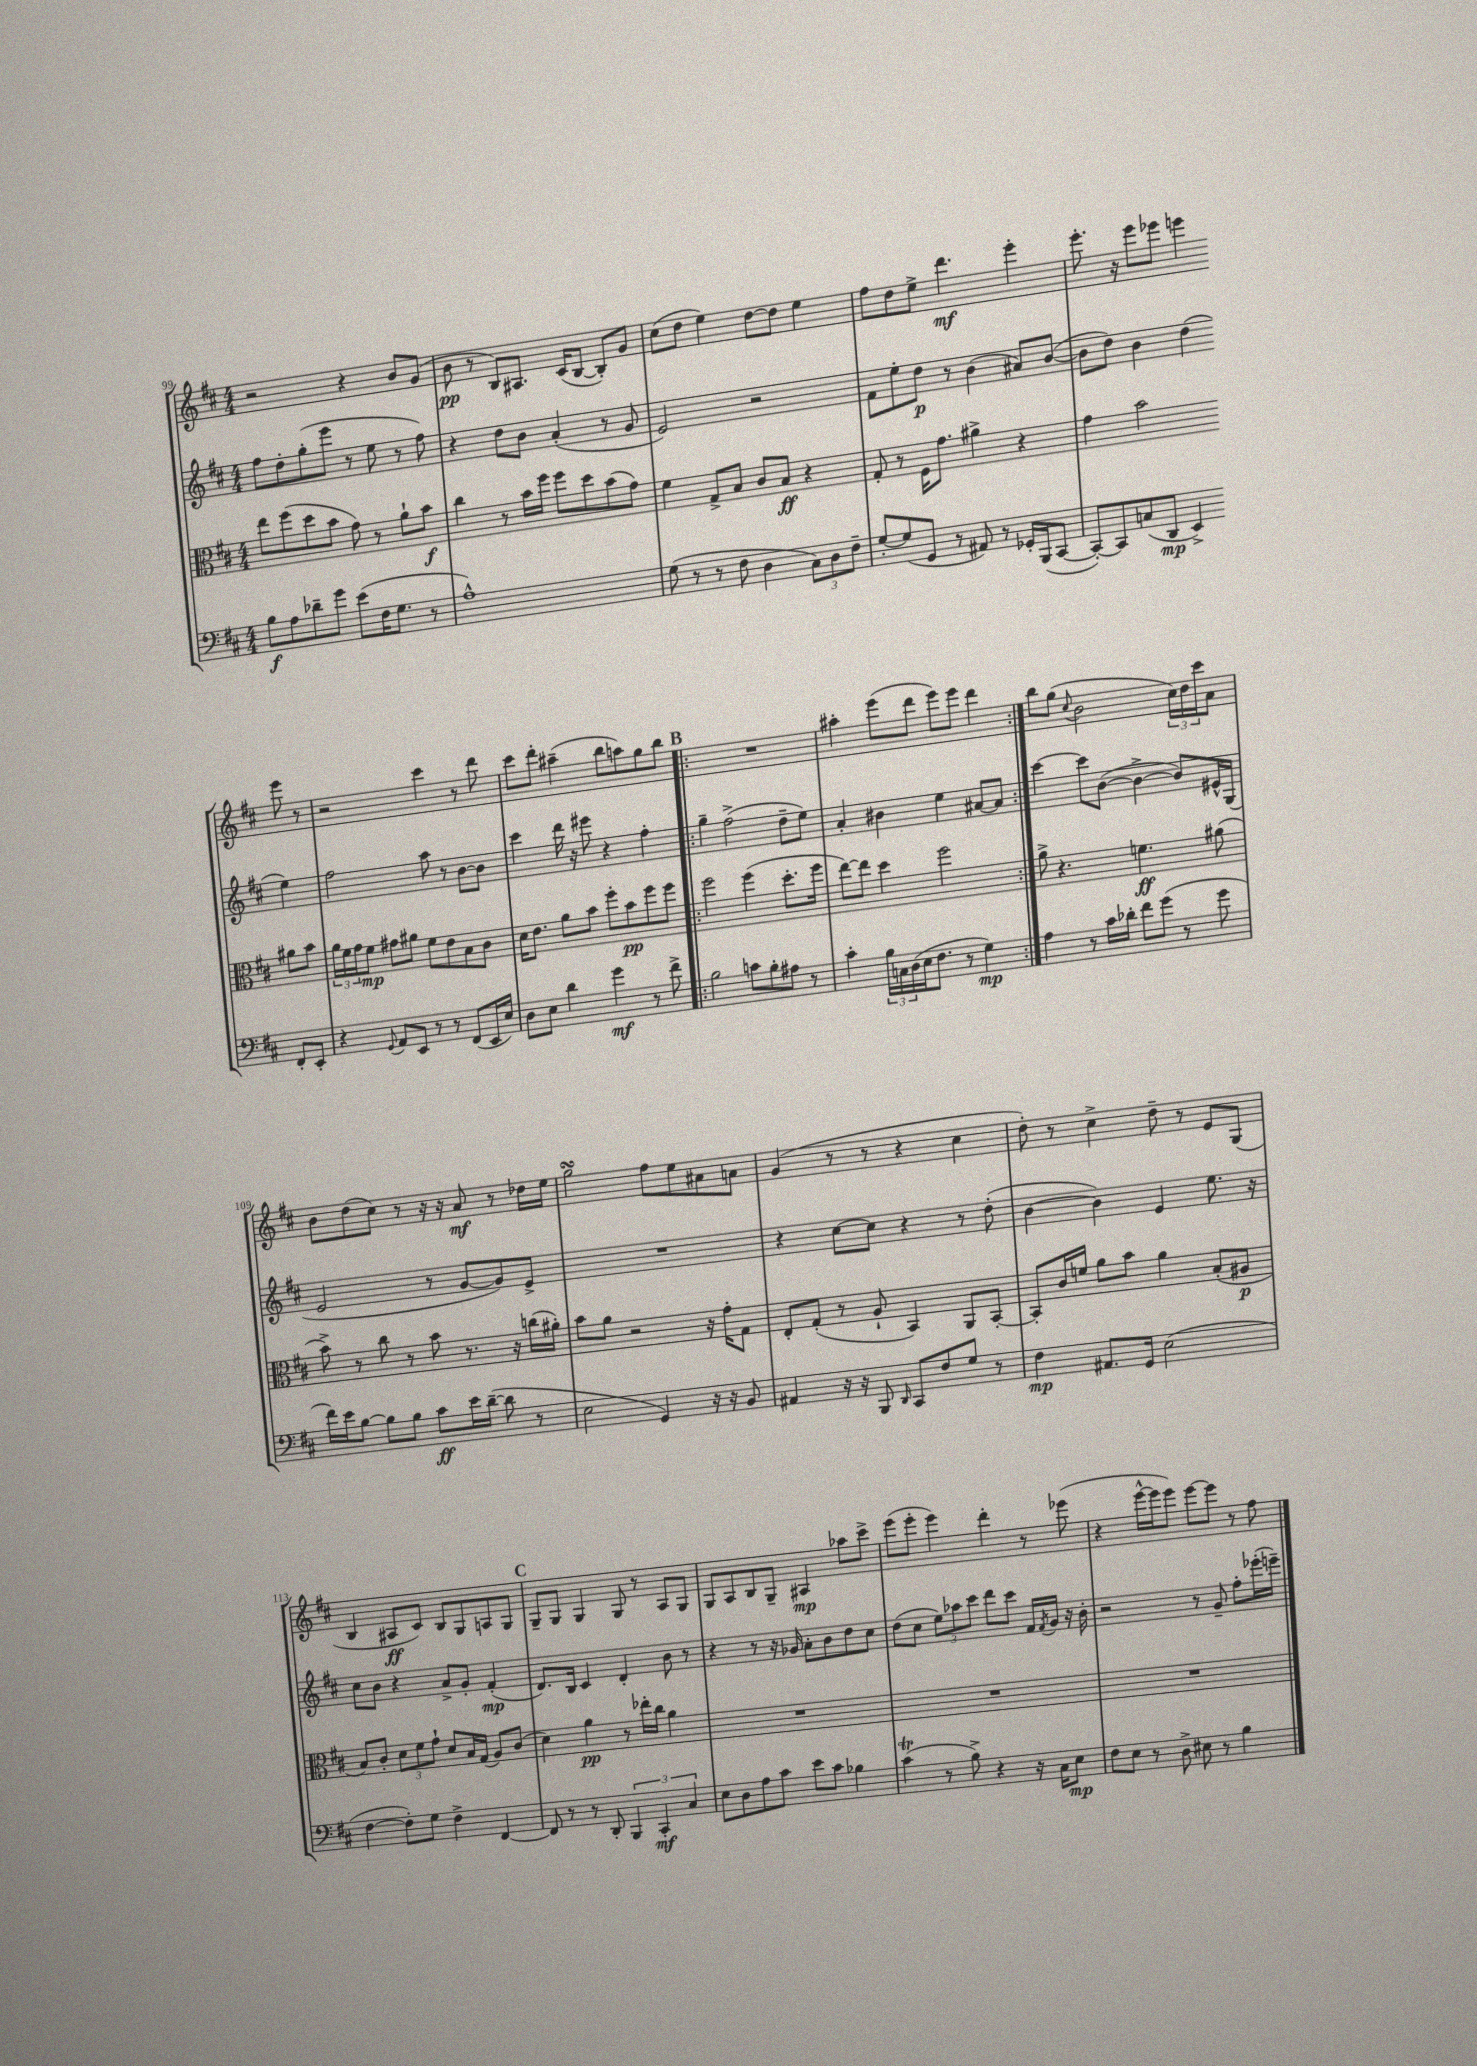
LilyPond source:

<<
\new StaffGroup <<
\new Staff = "s0" {
    \clef treble \key d \major \numericTimeSignature \time 4/4
    r2 r4 b'8 g'8( |
    b'8\pp r8 b8) ais8. cis'16( b8~ b8-.) g'8 |
    cis''8( d''8 e''4) d''8~ d''8 e''4 |
    fis''8 d''8 e''8-> d'''4.\mf e'''4-. |
    e'''8.-. r16 e'''8 ees'''8 e'''4 e'''8 r8 |
    r2 cis'''4 r8 d'''8 |
    cis'''8 d'''8-. ais''4--( b''8 a''8) g''8 b''8 |
    \repeat volta 2 { \mark \markup { \bold "B" } R1 |
    ais''4-. e'''8( d'''8 e'''8) e'''8 d'''4 | }
    b''8 g''8( \appoggiatura { cis''8 } b'2 \tuplet 3/2 { cis''16) d''16 cis'''16 } a'8 |
    b'8 d''8( cis''8) r8 r16 r16 a'8\mf r8 des''16 e''16 |
    g''2\turn fis''8 e''8 ais'8 a'8 |
    g'4( r8 r8 r4 cis''4 |
    d''8-.) r8 cis''4-> d''8-- r8 e'8 g8( |
    b4 ais8\ff cis'8) b8 g8 a8 g8 |
    \mark \markup { \bold "C" } g8-- g8 g4 g8 r8 a8 g8 |
    g8 a8 b8 g8-- ais4\mp aes''8 cis'''8-> |
    e'''8( e'''8-. e'''4) d'''4-. r8 ees'''8( |
    r4 e'''16~-^ e'''16 e'''8) e'''8~ e'''8 r8 fis''8 \bar "|." |
}
\new Staff = "s1" {
    \clef treble \key d \major \numericTimeSignature \time 4/4
    fis''8 d''8-. g''8-.( e'''8 r8 e''8 r8 fis''8) |
    r4 d''8 b'8 a'4-.( r8 g'8 |
    e'2) r2 |
    fis'8 e''8-. d''8\p r8 b'4( ais'8) b'8~( |
    b'8 d''8) b'4 d''4( e''4) |
    fis''2 a''8 r8 b'8~ b'8 |
    cis'''4 d'''16 r16 eis'''8 r4 fis''4-. |
    \repeat volta 2 { \mark \markup { \bold "B" } g''4-- fis''2->( d''8-- e''8) |
    a'4-. bis'4 e''4 ais'8~ ais'8 | }
    cis'''4~ cis'''8 b'8~( b'4~-> b'8) eis'16-^ g16( |
    e'2 r8 g'8~ g'8) e'8-> |
    R1 |
    r4 cis''8~ cis''8 r4 r8 d''8-.( |
    b'4~ b'4) e'4 e''8. r16 |
    cis''8 b'8 r4 a'8-> g'8-. fis'4-.\mp( |
    \mark \markup { \bold "C" } d'8.) b16 cis'4 d'4-. b'8 r8 |
    r4 r8 r16 ges'16 a'8-. b'8 d''8 cis''8 |
    d''8( cis''8 \tuplet 3/2 { e''8) aes''8 cis'''8 } d'''8 cis'''8 fis'16 \acciaccatura { fis'8 } g'16 r16 b'16-. |
    r2 r8 g'8-- fis''8-. ees'''16-.( e'''16--) \bar "|." |
}
\new Staff = "s2" {
    \clef alto \key d \major \numericTimeSignature \time 4/4
    e''8 fis''8( d''8 b'8 g'8) r8 a'8-! b'8\f |
    cis''4 r8 b'16 fis''16 fis''8 d''8 b'8( g'8) |
    fis'4 g8-> b8 cis'8 b8\ff r4 |
    g8-. r8 fis16 g'8. ais'4-> r4 |
    g'4 b'2 ais'8 b'8 |
    \tuplet 3/2 { a'16 fis'16 g'16 } fis'8\mp gis'8 ais'8 fis'8 e'8 b8 cis'8 |
    d'16 e'8. a'8 b'8 fis''8-. b'8\pp fis''8 fis''8 |
    \repeat volta 2 { \mark \markup { \bold "B" } fis''2 fis''4( d''8.-. fis''16 |
    e''8~) e''8 d''4 fis''2 | }
    a'8-> r4. f'4.\ff ais'8( |
    b'8->) r8 cis''8 r8 b'8 r8. r16 c''16( ais'16-.) |
    b'8 a'8 r2 r16 g'16-. g8 |
    e8-. g8-.( r8 a8-! b,4) a,8 b,8~-. |
    b,8-. cis'16 f'16 a'8 b'8 a'4 b8-.( ais8\p |
    b8) cis'8-. \tuplet 3/2 { d'8 fis'8 g'8-! } d'8 b16 g16( a8) cis'8( |
    \mark \markup { \bold "C" } d'4) a'4\pp r8 ees''16-. cis''16 a'4 |
    R1 |
    R1 |
    R1 \bar "|." |
}
\new Staff = "s3" {
    \clef bass \key d \major \numericTimeSignature \time 4/4
    b8\f a8 des'8-- g'8 e'8( fis16 g8. r8 |
    a1-^) |
    g8( r8 r8 fis8 d4 \tuplet 3/2 { cis8) d8 fis8-- } |
    g8~-. g8( g,8 r8 ais,8) r8 ges,16-. b,,16( cis,8~ |
    cis,8~-.) cis,8 c8( d,8\mp e,4->) fis,8-. e,8-. |
    r4 \appoggiatura { g,8 } a,8 e,8 r8 r8 fis,8( e,16 e16) |
    d8 e8 d'4 g'4\mf r8 fis'8-> |
    \repeat volta 2 { \mark \markup { \bold "B" } b2 c'8 b8-. ais8 r8 |
    cis'4-. \tuplet 3/2 { b16 c16 d16( } e16 fis8. r8 g4\mp) | }
    a4 r8 cis'16 des'16-. fis'8 g'8( r8 g'8 |
    fis'16) e'16 b8~ b8 b8 cis'8\ff e'16 d'16~--( d'8 r8 |
    e2 g,4) r16 r16 b,8 |
    ais,4 r16 r16 b,,8 \grace { d,16 } cis,8 fis8 g8 r8 |
    fis4\mp ais,8. g,16 e2( |
    fis4~ fis8-.) g8 fis4-> fis,4~ |
    \mark \markup { \bold "C" } fis,8 r8 r8 d,8-. \tuplet 3/2 { b,,4 cis,4-.\mf cis4 } |
    e8 d8 a8 cis'8 e'8 cis'8 bes4 |
    cis'4\trill( r8 b8->) r4 r16 cis16 e8\mp |
    fis8 e8 r8 d8-> eis8 r8 b4 \bar "|." |
}
>>
>>
\layout { \context { \Score currentBarNumber = #99 } }
